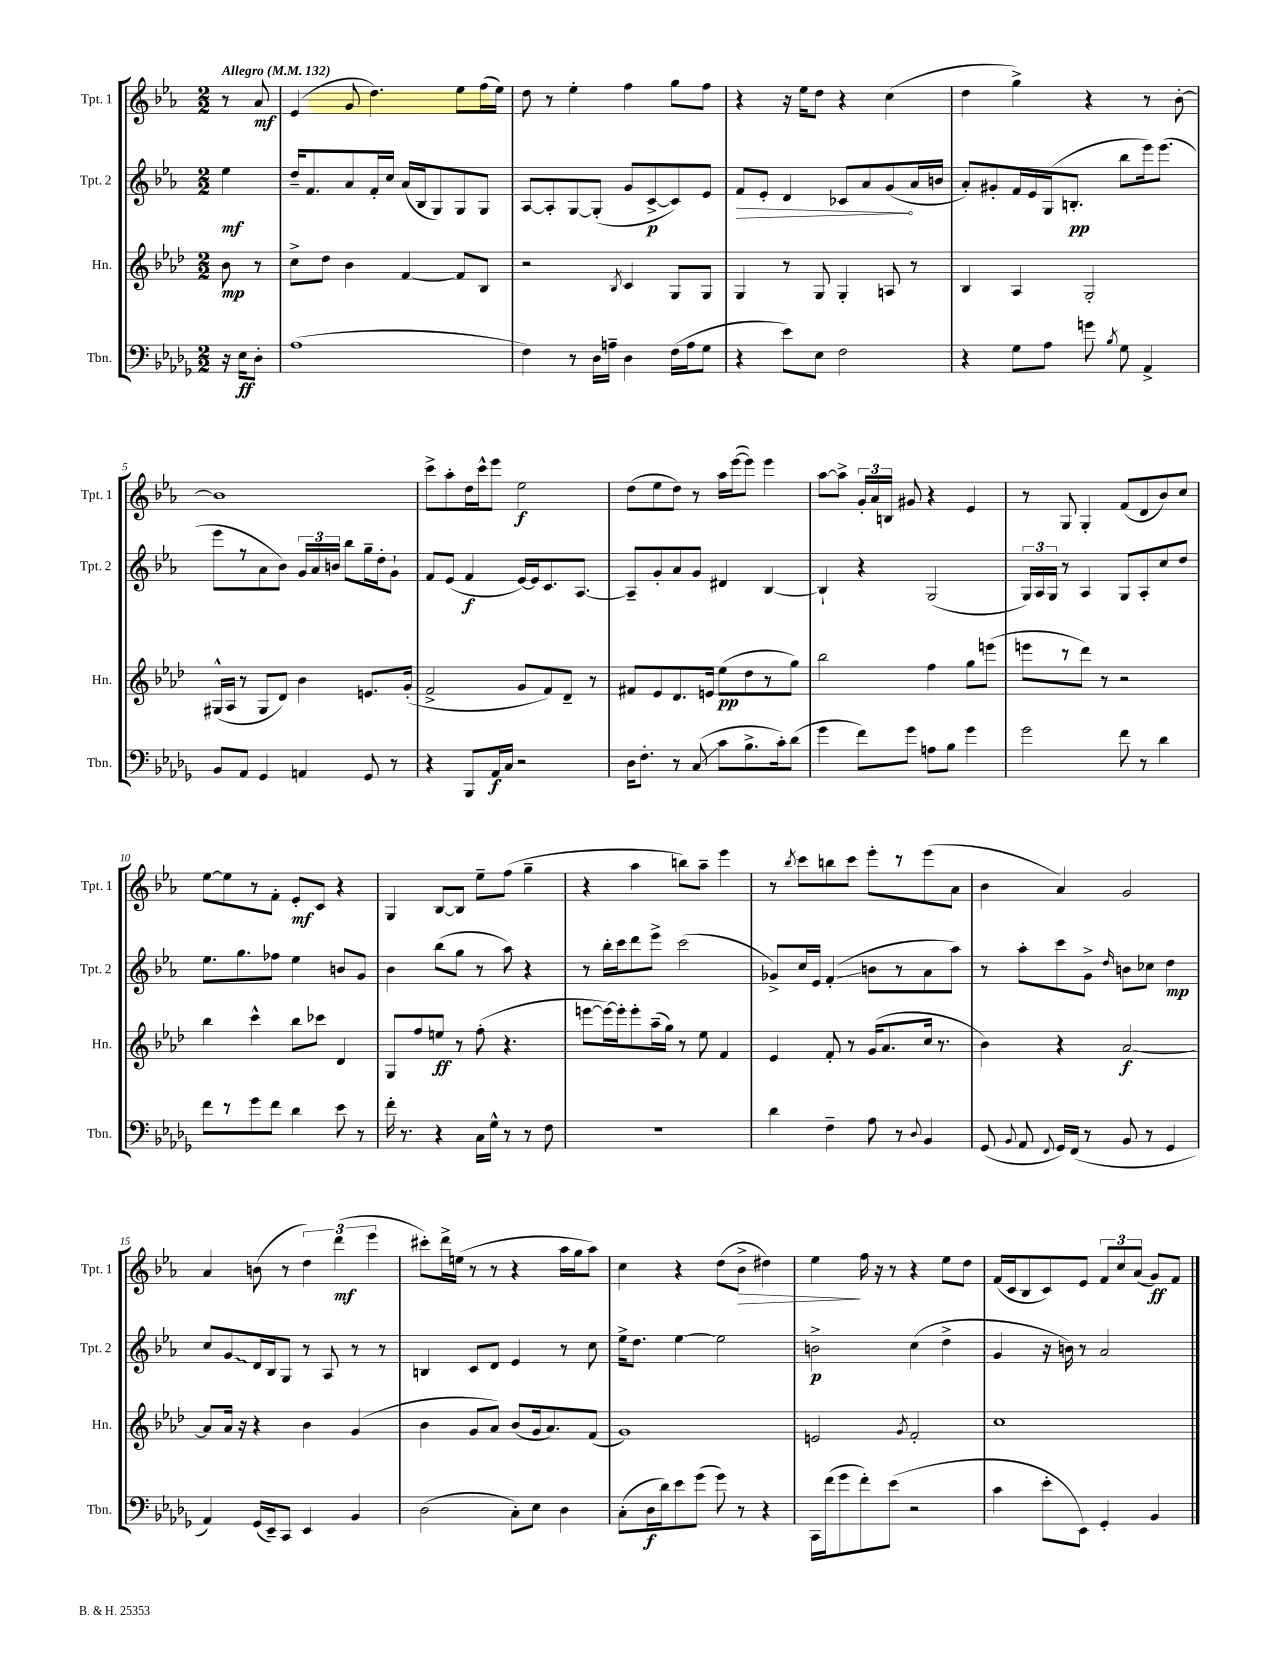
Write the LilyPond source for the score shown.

<<
\new StaffGroup <<
\new Staff = "s0" \with { instrumentName = "Tpt. 1" shortInstrumentName = "Tpt. 1" } {
    \clef treble \key ees \major \numericTimeSignature \time 2/2 \partial 4 \tempo "Allegro" 4 = 132
    \autoBeamOff r8 aes'8\mf |
    ees'4( g'8 d''4.) ees''8[ f''16( ees''16]) |
    d''8 r8 ees''4-. f''4 g''8[ f''8] |
    r4 r16 ees''16[ d''8] r4 c''4( |
    d''4 g''4->) r4 r8 bes'8~-. |
    bes'1 |
    c'''8[-> aes''8-. d''16 c'''16-^ ees'''8] ees''2\f |
    d''8[( ees''8 d''8]) r8 aes''16[ ees'''16~( ees'''8]) ees'''4 |
    aes''8[~ aes''8]-> \tuplet 3/2 { g'16[-. aes'16 b16] } gis'8 r4 ees'4 |
    r8 g8 g4-. f'8[( d'8 bes'8) c''8] |
    ees''8[~ ees''8 r8 f'8]-. ees'8[-.\mf c'8] r4 |
    g4 bes8[~ bes8] ees''8[-- f''8]( g''4-- |
    r4 aes''4 b''8[) aes''8]-- ees'''4 |
    r8 \acciaccatura { bes''8 } c'''8[ b''8 c'''8] ees'''8[-. r8 ees'''8( aes'8] |
    bes'4 aes'4) g'2 |
    aes'4 b'8( r8 \tuplet 3/2 { d''4) d'''4\mf( ees'''4 } |
    cis'''8[-.) d'''16-> e''16]( r8 r8 r4 aes''16[ g''16 aes''8]) |
    c''4 r4 d''8[( bes'8]->\> dis''4) |
    ees''4\! f''16 r16 r8 r4 ees''8[ d''8] |
    f'16[( c'16 bes8 c'8) ees'8] \tuplet 3/2 { f'8[ c''8 aes'8]( } g'8[\ff) f'8] \bar "|." |
}
\new Staff = "s1" \with { instrumentName = "Tpt. 2" shortInstrumentName = "Tpt. 2" } {
    \clef treble \key ees \major \numericTimeSignature \time 2/2 \partial 4
    \autoBeamOff ees''4\mf |
    d''16[-- f'8. aes'8 f'16-. c''16] aes'16[( bes16 g8) g8 g8] |
    aes8[~ aes8-. g8~ g8]-.( g'8[ c'8~->\p c'8) ees'8] |
    \once \override Hairpin.circled-tip = ##t f'8[\> ees'8]-. d'4 ces'8[ aes'8 g'8\!( aes'16 b'16] |
    aes'8[-.) gis'8-. f'16 ees'16 g16( b8.]-.\pp bes''8[ ees'''16) ees'''8.]( |
    ees'''8[ r8 aes'8 bes'8]) \tuplet 3/2 { g'16[ aes'16 b'16] } bes''8[ g''16-- d''16-. g'8]-! |
    f'8[ ees'8]( f'4\f ees'16[~) ees'16 c'8. aes8.]~ |
    aes8[-- g'8-. aes'8 g'8] dis'4 bes4~ |
    bes4-! r4 g2( |
    \tuplet 3/2 { g16[) aes16 g16] } r8 aes4 g8[ aes8-. c''8 d''8] |
    ees''8.[ g''8. fes''8] ees''4 b'8[ g'8] |
    bes'4 bes''8[( g''8] r8 aes''8) r4 |
    r8 bes''16[-. c'''16 d'''8 ees'''8]-> c'''2( |
    ges'8[->) c''16 ees'16] f'4-.\glissando( b'8[ r8 aes'8 aes''8]) |
    r8 aes''8[-. c'''8 g'8]-> \grace { d''16 } b'8[ ces''8] d''4\mp |
    c''8[ \once \override Glissando.style = #'zigzag g'8\glissando d'16 bes16 g8] r8 aes8 r8 r8 |
    b4 c'8[ d'8] ees'4 r8 c''8 |
    ees''16[-> d''8.] ees''4~ ees''2 |
    b'2->\p c''4( d''4-> |
    g'4 r16 b'16) r8 aes'2 \bar "|." |
}
\new Staff = "s2" \with { instrumentName = "Hn." shortInstrumentName = "Hn." } {
    \clef treble \key aes \major \numericTimeSignature \time 2/2 \partial 4
    \autoBeamOff bes'8\mp r8 |
    c''8[-> des''8] bes'4 f'4~ f'8[ bes8] |
    r2 \acciaccatura { bes8 } c'4 g8[ g8] |
    g4 r8 g8 g4-. a8 r8 |
    bes4 aes4 g2-. |
    gis16[-^( aes16] r8 gis8[ des'8]) bes'4 e'8.[ g'16]-.( |
    f'2-> g'8[ f'8) des'8]-- r8 |
    fis'8[ ees'8 des'8. e'16] ees''8[\pp( des''8 r8 g''8]) |
    bes''2 f''4 g''8[ e'''8]( |
    e'''8[ r8 des'''8]) r8 r2 |
    bes''4 c'''4-^ bes''8[ ces'''8] des'4 |
    g8[ f''8 e''8]\ff r8 f''8-.( r4. |
    e'''8[~ e'''16~) e'''16-. e'''8-. aes''16--( g''16]) r8 ees''8 f'4 |
    ees'4 f'8-. r8 g'16[( aes'8. c''16] r8. |
    bes'4) r4 aes'2~\f |
    aes'8[ aes'16] r16 r4 bes'4 g'4( |
    bes'4 g'8[ aes'8]) bes'8[( g'16 aes'8.) f'8]( |
    g'1) |
    e'2 \acciaccatura { g'8 } f'2-. |
    c''1 \bar "|." |
}
\new Staff = "s3" \with { instrumentName = "Tbn." shortInstrumentName = "Tbn." } {
    \clef bass \key des \major \numericTimeSignature \time 2/2 \partial 4
    \autoBeamOff r16 ees16[\ff des8]-. |
    aes1( |
    f4) r8 des16[ a16]-- des4 f16[( a16 ges8] |
    r4 ees'8[) ees8] f2 |
    r4 ges8[ aes8] g'8 \acciaccatura { bes8 } ges8 aes,4-> |
    bes,8[ aes,8] ges,4 a,4 ges,8 r8 |
    r4 bes,,8[ aes,16\f c16] r2 |
    des16[ f8.]-. r8 c8\glissando( c'8[ bes8.-> c'16-.) des'8]( |
    ges'4 f'8[) ges'8] a8[ bes8] ges'4 |
    ges'2 f'8 r8 des'4 |
    f'8[ r8 ges'8 f'8] des'4 ees'8 r8 |
    f'16-. r8. r4 c16[ ges16]-^ r8 r8 f8 |
    R1 |
    des'4 f4-- aes8 r8 \appoggiatura { des8 } bes,4 |
    ges,8( \appoggiatura { bes,8 } aes,8 \appoggiatura { f,8 } ges,16[) f,16]( r8 bes,8 r8 ges,4 |
    aes,4) ges,16[( ees,16--) c,8] ees,4 bes,4 |
    des2( c8[-.) ees8] des4 |
    c8[-.( des16\f des'16) ees'8 ges'8]( ges'8) r8 r4 |
    c,16[ f'16( ges'8 f'8-.) ees'8]( r2 |
    c'4 ees'8[-. ees,8]) ges,4-. bes,4 \bar "|." |
}
>>
>>
